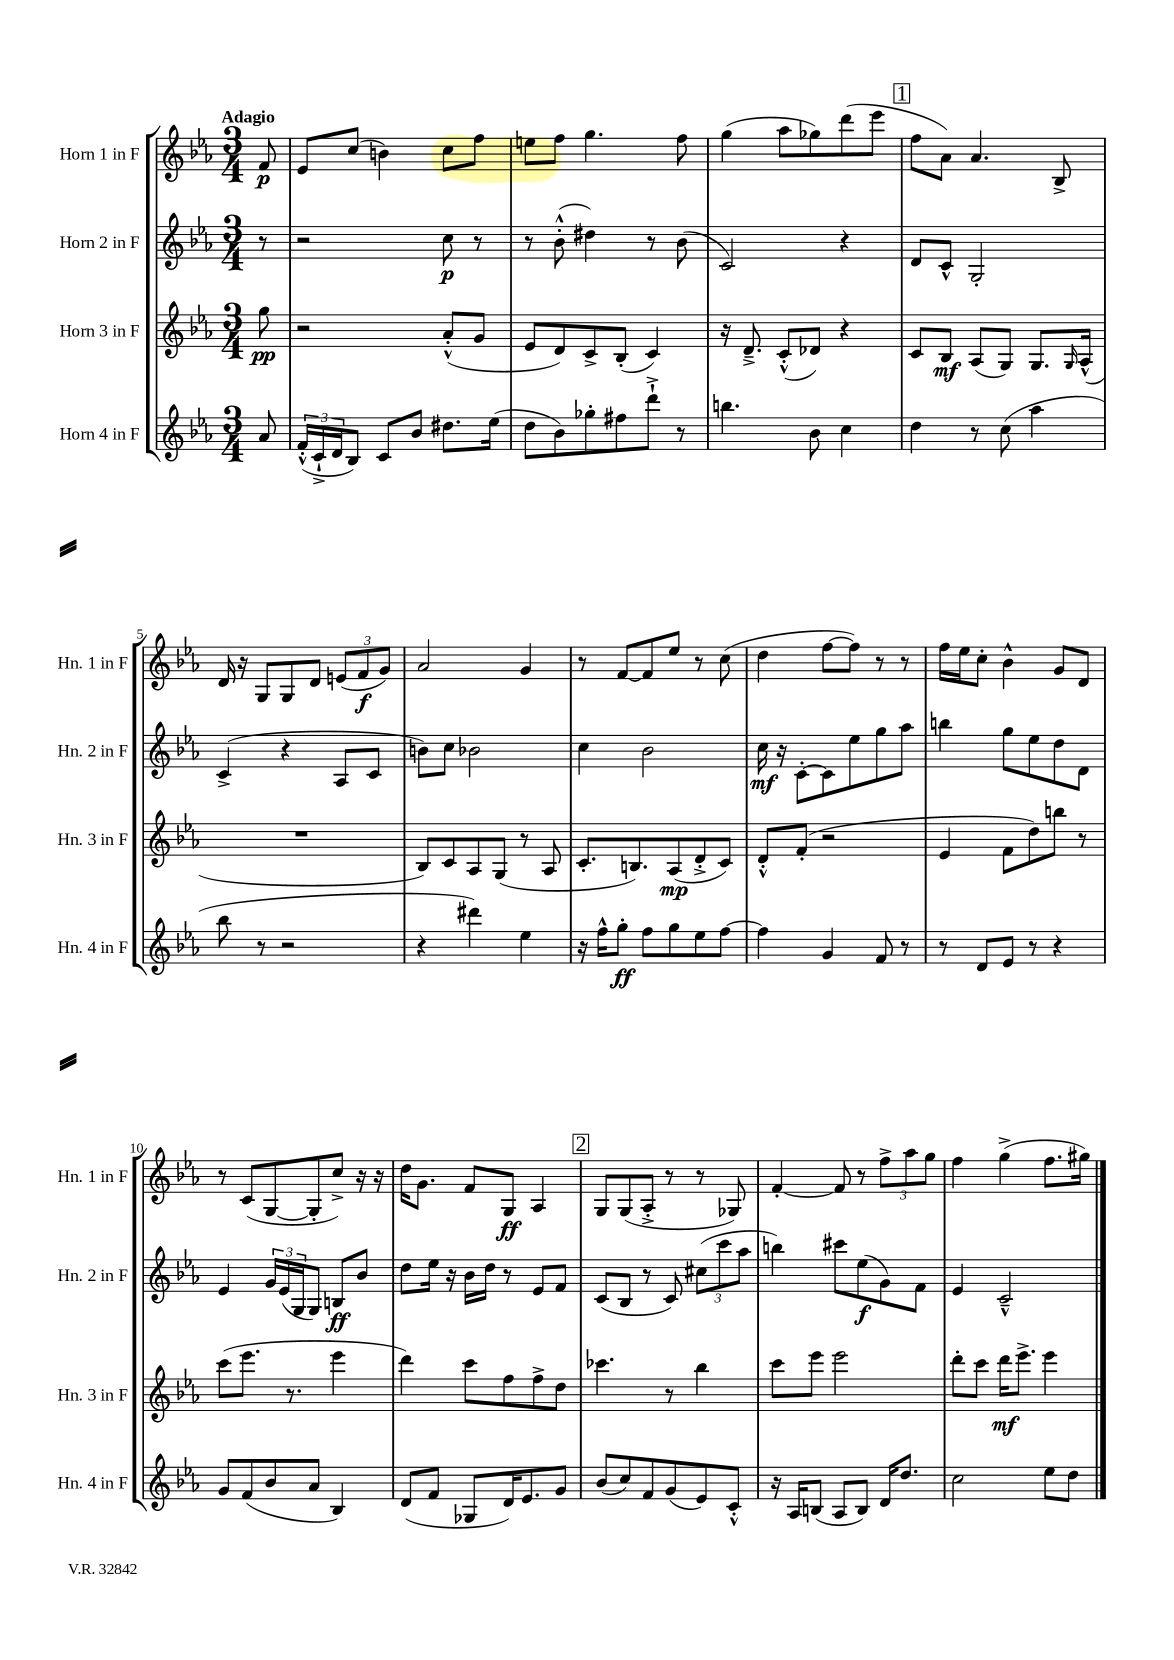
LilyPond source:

<<
\new StaffGroup <<
\new Staff = "s0" \with { instrumentName = "Horn 1 in F" shortInstrumentName = "Hn. 1 in F" } {
    \clef treble \key ees \major \numericTimeSignature \time 3/4 \partial 8 \tempo "Adagio"
    f'8\p |
    ees'8 c''8( b'4) c''8 f''8 |
    e''8 f''8 g''4. f''8 |
    g''4( aes''8 ges''8) d'''8( ees'''8 |
    \mark \markup { \box "1" } f''8 aes'8) aes'4. bes8-> |
    d'16 r16 g8 g8 d'8 \tuplet 3/2 { e'8( f'8\f g'8) } |
    aes'2 g'4 |
    r8 f'8~ f'8 ees''8 r8 c''8( |
    d''4 f''8~ f''8) r8 r8 |
    f''16 ees''16 c''8-. bes'4-^ g'8 d'8 |
    r8 c'8( g8~ g8-. c''8->) r16 r16 |
    d''16 g'8. f'8 g8\ff aes4 |
    \mark \markup { \box "2" } g8 g8( aes8-.-> r8 r8 ges8) |
    f'4~-. f'8 r8 \tuplet 3/2 { f''8-> aes''8 g''8 } |
    f''4 g''4->( f''8. gis''16) \bar "|." |
}
\new Staff = "s1" \with { instrumentName = "Horn 2 in F" shortInstrumentName = "Hn. 2 in F" } {
    \clef treble \key ees \major \numericTimeSignature \time 3/4 \partial 8
    r8 |
    r2 c''8\p r8 |
    r8 bes'8-.-^( dis''4) r8 bes'8( |
    c'2) r4 |
    \mark \markup { \box "1" } d'8 c'8-^ g2-. |
    c'4->( r4 aes8 c'8 |
    b'8) c''8 bes'2 |
    c''4 bes'2 |
    c''16\mf r16 c'8~-. c'8 ees''8 g''8 aes''8 |
    b''4 g''8 ees''8 d''8 d'8 |
    ees'4 \tuplet 3/2 { g'16 ees'16( g16 } g8) b8\ff bes'8 |
    d''8 ees''16 r16 bes'16 d''16 r8 ees'8 f'8 |
    \mark \markup { \box "2" } c'8( bes8 r8 c'8) \tuplet 3/2 { cis''8( c'''8 aes''8 } |
    b''4) cis'''8 ees''8\f( g'8) f'8 |
    ees'4 c'2---^ \bar "|." |
}
\new Staff = "s2" \with { instrumentName = "Horn 3 in F" shortInstrumentName = "Hn. 3 in F" } {
    \clef treble \key ees \major \numericTimeSignature \time 3/4 \partial 8
    g''8\pp |
    r2 aes'8-.-^( g'8 |
    ees'8 d'8) c'8-> bes8-.( c'4) |
    r16 d'8.---> c'8-.-^( des'8) r4 |
    \mark \markup { \box "1" } c'8 bes8\mf aes8( g8) g8. \grace { g16 } aes16-^( |
    R2. |
    bes8) c'8 aes8 g8( r8 aes8 |
    c'8.-. b8.) aes8\mp( d'8-.-> c'8) |
    d'8-.-^ f'8-.( r2 |
    ees'4 f'8 d''8) b''8 r8 |
    c'''8( ees'''8. r8. ees'''4 |
    d'''4) c'''8 f''8 f''8-> d''8 |
    \mark \markup { \box "2" } ces'''4. r8 bes''4 |
    c'''8 ees'''8 ees'''2 |
    d'''8-. c'''8 d'''16\mf ees'''8.-> ees'''4 \bar "|." |
}
\new Staff = "s3" \with { instrumentName = "Horn 4 in F" shortInstrumentName = "Hn. 4 in F" } {
    \clef treble \key ees \major \numericTimeSignature \time 3/4 \partial 8
    aes'8 |
    \tuplet 3/2 { f'16-.-^( c'16-!-> d'16 } bes8) c'8 bes'8 dis''8. ees''16( |
    d''8 bes'8) ges''8-. fis''8 d'''8-!-> r8 |
    b''4. bes'8 c''4 |
    \mark \markup { \box "1" } d''4 r8 c''8( aes''4 |
    bes''8 r8 r2 |
    r4 dis'''4) ees''4 |
    r16 f''16-^ g''8-.\ff f''8 g''8 ees''8 f''8~ |
    f''4 g'4 f'8 r8 |
    r8 d'8 ees'8 r8 r4 |
    g'8 f'8( bes'8 aes'8 bes4) |
    d'8( f'8 ges8 d'16) ees'8. g'8 |
    \mark \markup { \box "2" } bes'8( c''8) f'8 g'8( ees'8) c'8-.-^ |
    r16 aes16 b8( aes8 b8) d'16 d''8. |
    c''2 ees''8 d''8 \bar "|." |
}
>>
>>
